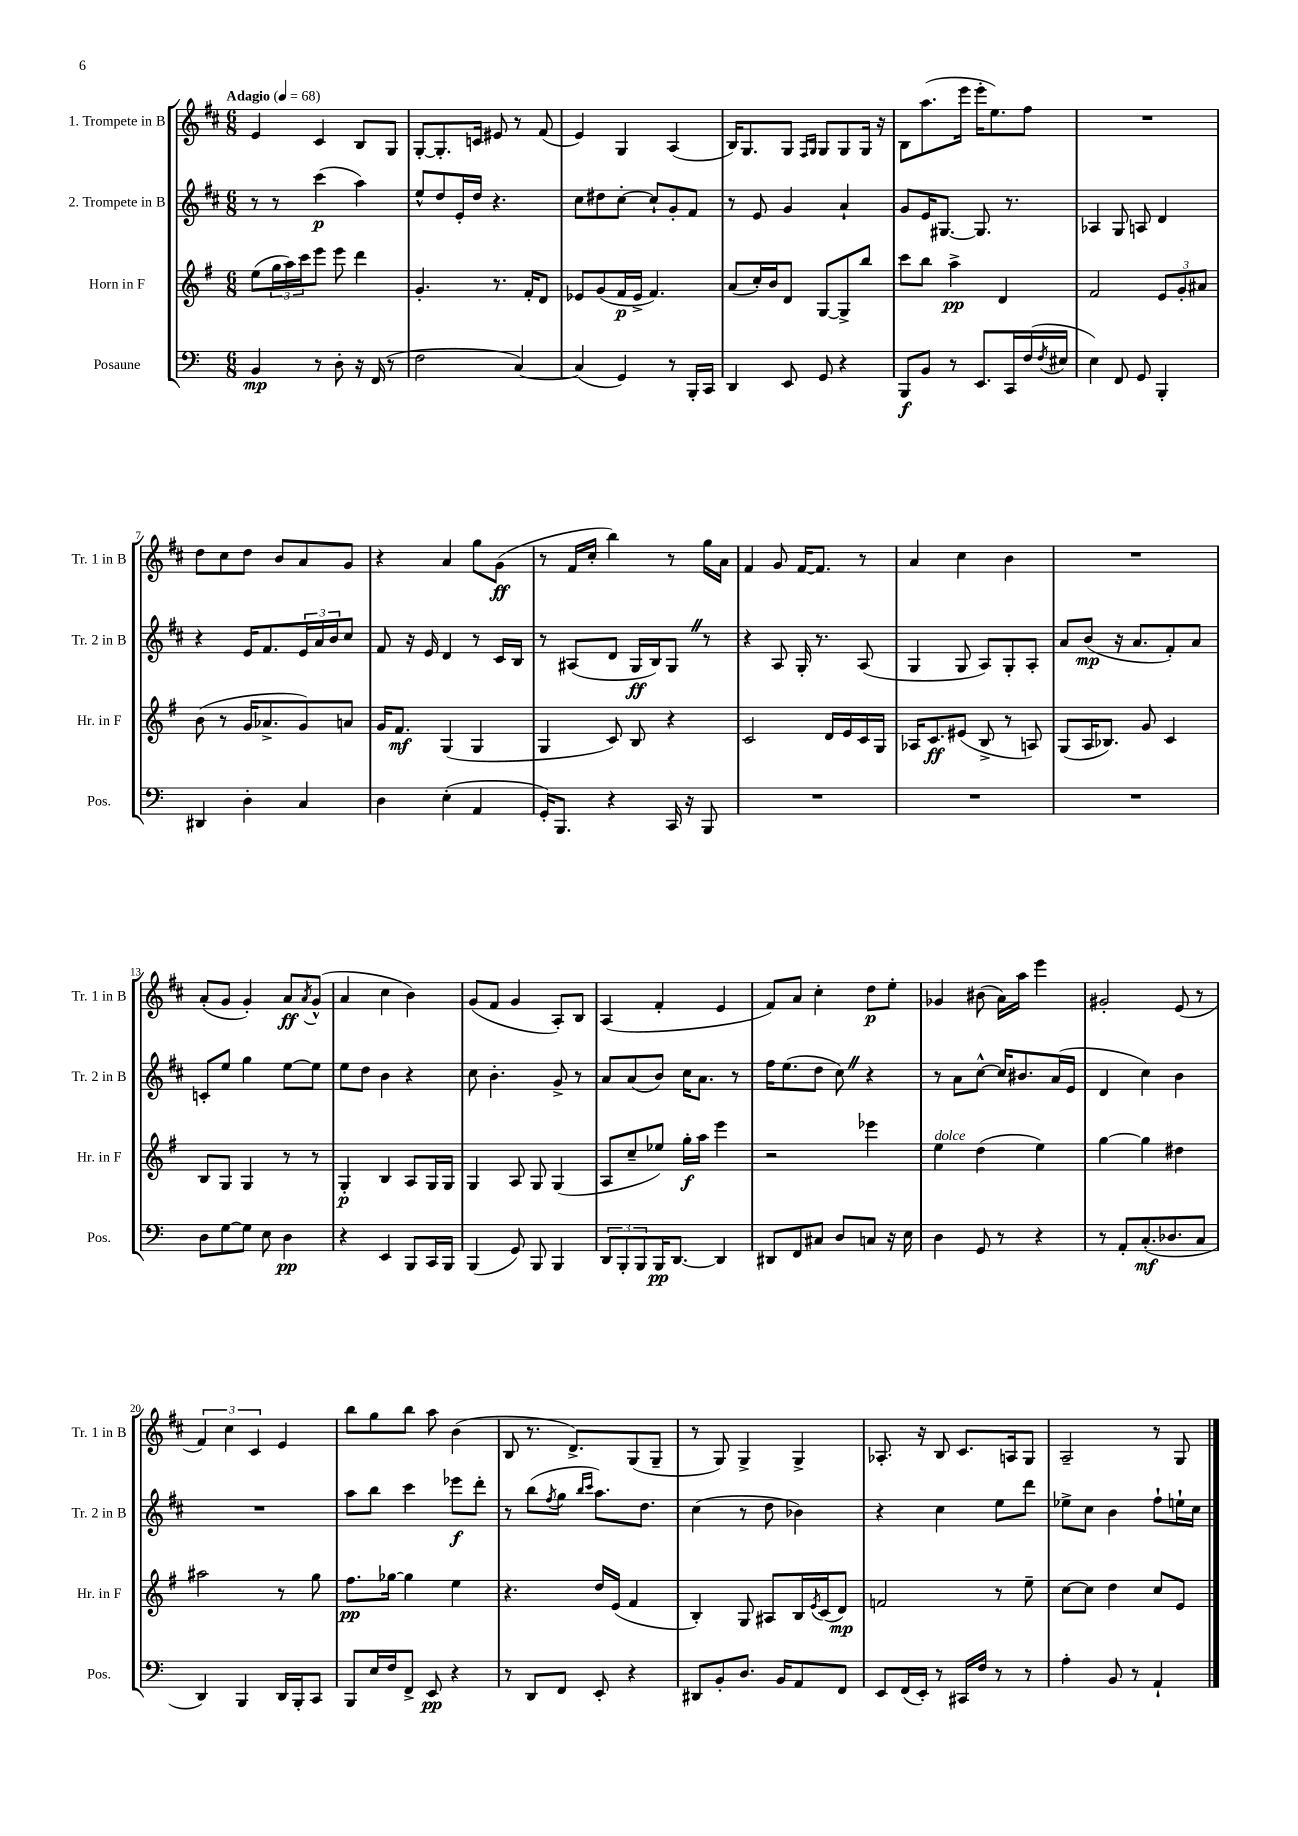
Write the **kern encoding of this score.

**kern	**kern	**kern	**kern
*staff4	*staff3	*staff2	*staff1
*clefF4	*clefG2	*clefG2	*clefG2
*k[]	*k[f#]	*k[f#c#]	*k[f#c#]
*M6/8	*M6/8	*M6/8	*M6/8
*MM68	*MM68	*MM68	*MM68
4BB/	(8ee\L	8r	4e/
.	24gg\L	8r	.
.	24aa\)	.	.
.	24ccc\J	.	.
8r	8eee\J	(4ccc#\	4c#/
8D'\	8eee\	.	.
16r	4ddd\	4aa\)	8B/L
(16FF/	.	.	.
8r	.	.	8G/J
=	=	=	=
2F\	4.g'/	8ee^^/L	[8G'/L
.	.	8dd/	8.G'/]
.	.	16e'/L	.
.	.	16dd/JJ	16c/Jk
.	8.r	4.r	8e#/
[4C/)	.	.	8r
.	16f#'/LK	.	.
.	8d/J	.	(8f#/
=	=	=	=
(4C/]	8e-/L	8cc#\L	4e/)
.	(8g/	8dd#\	.
4GG/)	16f#/L	[8cc#'\J	4G/
.	16e-^/JJ	.	.
.	4.f#/)	8cc#`/]L	.
8r	.	8g'/	(4A/
16BBB'/LL	.	8f#/J	.
16CC/JJ	.	.	.
=	=	=	=
4DD/	(8a/L	8r	16B/LK)
.	.	.	8.G/
.	16cc'/L)	8e/	.
.	16b/J	.	.
8EE/	8d/J	4g/	8G/J
.	.	.	16qqF#/LL
.	.	.	16qqG/JJ
8GG/	[8G/L	.	8G/L
4r	8G^/]	4a`/	8G/
.	8bb/J	.	16G/Jk
.	.	.	16r
=	=	=	=
8BBB/L	8ccc\L	8g/L	8B\L
8BB/J	8bb\J	16e/K	(8.aa\
.	.	[8.G#/J	.
8r	4aa^\	.	.
.	.	.	16eee\Jk
8.EE/L	.	8.G#/]	16eee'\LK
.	.	.	8.ee\)
.	4d/	.	.
16CC/L	.	8.r	.
(16F/	.	.	8ff#\J
8qF/	.	.	.
16E#/JJ	.	.	.
=	=	=	=
4E\)	2f#/	4A-/	2.r
8FF/	.	8G/	.
8GG/	.	8A/	.
4BBB'/	12e/L	4d/	.
.	12g'/	.	.
.	12a#/J	.	.
=	=	=	=
4DD#/	(8b\	4r	8dd\L
.	8r	.	8cc#\
4D'\	16g/LK	16e/LK	8dd\J
.	8.a-^/	8.f#/	.
.	.	.	8b/L
4C/	8g/)	24e/L	8a/
.	.	24a/	.
.	.	24b/J	.
.	8a/J	8cc#/J	8g/J
=	=	=	=
4D\	16g/LK	8f#/	4r
.	8.f#/J	.	.
.	.	16r	.
.	.	16e/	.
(4E'\	(4G/	4d/	4a/
4AA/	4G/	8r	8gg\L
.	.	16c#/LL	(8g\J
.	.	16B/JJ	.
=	=	=	=
16GG'/LK)	4G/	8r	8r
8.BBB/J	.	.	.
.	.	(8A#/L	16f#/LL
.	.	.	16cc#'/JJ
4r	8c/)	8d/J	4bb\)
.	8B/	16G/LL	.
.	.	16B/J)	.
16CC/	4r	8G/J	8r
16r	.	.	.
8BBB/	.	8r	16gg\LL
.	.	.	16a\JJ
=	=	=	=
2.r	2c/	4r	4f#/
.	.	8A/	8g/
.	.	16G'/	[16f#/LK
.	.	8.r	8.f#/]J
.	16d/LL	.	.
.	16e/	.	.
.	16c/	(8A/	8r
.	16G/JJ	.	.
=	=	=	=
2.r	16A-/LK	4G/	4a/
.	8.c/	.	.
.	(8e#/J	8G/	4cc#\
.	8B^/	8A/L)	.
.	8r	8G'/	4b\
.	8A/)	8A'/J	.
=	=	=	=
2.r	(8G/L	8a/L	2.r
.	16A/K	(8b/J	.
.	8.B-/J)	.	.
.	.	16r	.
.	.	8.a/L	.
.	8g/	.	.
.	4c/	8f#'/)	.
.	.	8a/J	.
=	=	=	=
8D\L	8B/L	8c'/L	(8a'/L
[8G\	8G/J	8ee/J	8g/J
8G\]J	4G/	4gg\	4g'/)
8E\	.	.	.
4D\	8r	[8ee\L	8a/L
.	.	.	8qa/
.	8r	8ee\]J	(8g^^/J
=	=	=	=
4r	4G'/	8ee\L	4a/
.	.	8dd\J	.
4EE/	4B/	4b\	4cc#\
8BBB/L	8A/L	4r	4b\)
16CC/L	16G/L	.	.
16BBB/JJ	16G/JJ	.	.
=	=	=	=
(4BBB/	4G/	8cc#\	(8g/L
.	.	4.b'\	8f#/J
8GG/)	8A/	.	4g/
8BBB/	8G/	.	.
4BBB/	(4G/	8g^/	8A'/L)
.	.	8r	8B/J
=	=	=	=
12DD/L	8A/L	8a/L	(4A/
12BBB'/	.	.	.
.	8cc~/	(8a/	.
12BBB/	.	.	.
16BBB/K	8ee-/J)	8b/J)	4f#'/
[8.DD/J	.	.	.
.	16gg'\LL	16cc#\LK	.
.	16aa\JJ	8.a\J	.
4DD/]	4eee\	.	4e/
.	.	8r	.
=	=	=	=
8DD#/L	2r	16ff#\LK	8f#/L)
.	.	(8.ee\	.
8FF/	.	.	8a/J
8C#/J	.	8dd\J	4cc#'\
8D/L	.	8cc#\)	.
8C/J	4eee-\	4r	8dd\L
16r	.	.	8ee'\J
16E\	.	.	.
=	=	=	=
4D\	4ee\	8r	4g-/
.	.	8a\L	.
8GG/	(4dd\	[8cc#^^\J	(8b#\
8r	.	16cc#/]LK	16a\LL)
.	.	8.b#/	16aa\JJ
4r	4ee\)	.	4eee\
.	.	(16a/L	.
.	.	16e/JJ	.
=	=	=	=
8r	[4gg\	4d/	2g#'/
8AA'/L	.	.	.
(8.C'/	4gg\]	4cc#\)	.
8.D-/	.	.	.
.	4dd#\	4b\	(8e/
8C/J	.	.	8r
=	=	=	=
4DD/)	2aa#\	2.r	6f#/)
.	.	.	6cc#\
4BBB/	.	.	.
.	.	.	6c#/
16DD/LL	8r	.	4e/
16BBB'/J	.	.	.
8CC/J	8gg\	.	.
=	=	=	=
8BBB/L	8.ff#\L	8aa\L	8bb\L
16E/L	.	8bb\J	8gg\
16F/J	[16gg-\Jk	.	.
8FF^/J	4gg-\]	4ccc#\	8bb\J
8EE/	.	.	8aa\
4r	4ee\	8eee-\L	(4b\
.	.	8ddd'\J	.
=	=	=	=
8r	4.r	8r	8B/
8DD/L	.	(8bb\L	8.r
.	.	8qff#/	.
8FF/J	.	8gg\J	.
.	.	.	8.d^/L)
.	.	16qqbb/LL	.
.	.	16qqccc#/JJ	.
8EE'/	16dd/LL	8.aa\L)	.
.	(16e/JJ	.	.
4r	4f#/	.	(8G/
.	.	8.dd\J	.
.	.	.	8G~/J
=	=	=	=
8DD#/L	4B'/)	(4cc#\	8r
8BB'/	.	.	8G/)
8.D/J	8G/	8r	4G^/
.	8A#/L	8dd\	.
16BB/LK	.	.	.
8AA/	16B/L	4b-\)	4G^/
.	8qe/	.	.
.	(16c/J	.	.
8FF/J	8d/J)	.	.
=	=	=	=
8EE/L	2f/	4r	8.A-'/
(16FF/L	.	.	.
16EE'/JJ)	.	.	16r
8r	.	4cc#\	8B/
16CC#/LL	.	.	8.c#/L
16F/JJ	.	.	.
8r	8r	8ee\L	.
.	.	.	16A/k
8r	8ee~\	8ddd\J	8G/J
=	=	=	=
4A'\	[8cc\L	8ee-^\L	2A~/
.	8cc\]J	8cc#\J	.
8BB/	4dd\	4b\	.
8r	.	.	.
4AA`/	8cc/L	8ff#`\L	8r
.	8e/J	16ee`\L	8G/
.	.	16cc#\JJ	.
==	==	==	==
*-	*-	*-	*-
